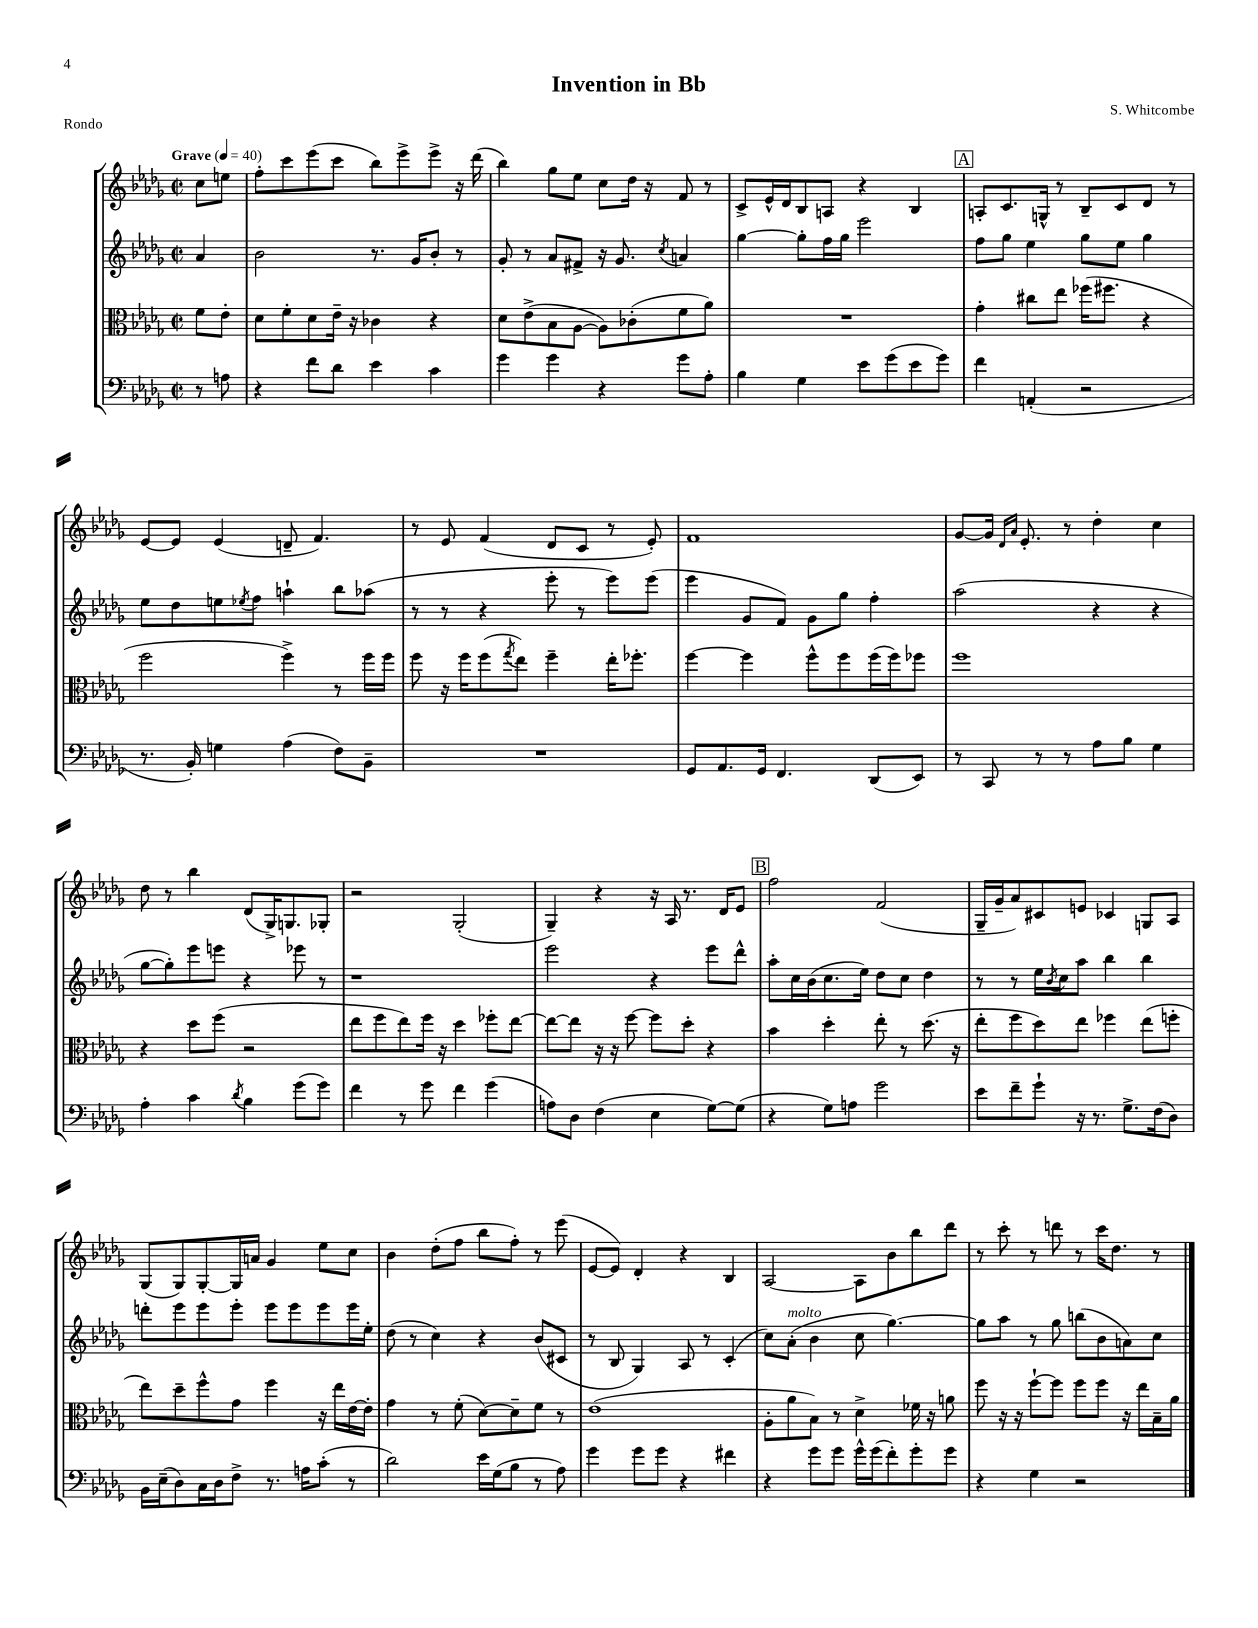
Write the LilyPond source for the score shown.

\header { title = "Invention in Bb" composer = "S. Whitcombe" piece = "Rondo" }
<<
\new StaffGroup <<
\new Staff = "s0" {
    \clef treble \key des \major \defaultTimeSignature \time 2/2 \partial 4 \tempo "Grave" 4 = 40
    c''8 e''8 |
    f''8-. c'''8 ees'''8( c'''8 bes''8) ees'''8-> ees'''8-> r16 des'''16( |
    bes''4) ges''8 ees''8 c''8 des''16 r16 f'8 r8 |
    c'8-> ees'16-^ des'16 bes8 a8 r4 bes4 |
    \mark \markup { \box "A" } a8-. c'8. g16-^ r8 bes8-- c'8 des'8 r8 |
    ees'8~ ees'8 ees'4( d'8-- f'4.) |
    r8 ees'8 f'4( des'8 c'8 r8 ees'8-.) |
    f'1 |
    ges'8~ ges'16 \grace { des'16 aes'16 } ees'8.-. r8 des''4-. c''4 |
    des''8 r8 bes''4 des'8( ges16->) g8. ges8-. |
    r2 ges2-.( |
    ges4--) r4 r16 aes16 r8. des'16 ees'8 |
    \mark \markup { \box "B" } f''2 f'2( |
    ges16-- ges'16-- aes'8) cis'8 e'8 ces'4 g8 aes8 |
    ges8( ges8) ges8~-. ges16 a'16 ges'4 ees''8 c''8 |
    bes'4 des''8-.( f''8 bes''8 f''8-.) r8 ees'''8( |
    ees'8~ ees'8) des'4-. r4 bes4 |
    aes2~ aes8 bes'8 bes''8 des'''8 |
    r8 c'''8-. r8 d'''8 r8 c'''16 des''8. r8 \bar "|." |
}
\new Staff = "s1" {
    \clef treble \key des \major \defaultTimeSignature \time 2/2 \partial 4
    aes'4 |
    bes'2 r8. ges'16 bes'8-. r8 |
    ges'8-. r8 aes'8 fis'8-> r16 ges'8. \acciaccatura { c''8 } a'4 |
    ges''4~ ges''8-. f''16 ges''16 ees'''2 |
    \mark \markup { \box "A" } f''8 ges''8 ees''4 ges''8 ees''8 ges''4 |
    ees''8 des''8 e''8 \acciaccatura { ees''8 } f''8 a''4-! bes''8 aes''8( |
    r8 r8 r4 ees'''8-. r8 ees'''8) ees'''8( |
    ees'''4 ges'8 f'8) ges'8 ges''8 f''4-. |
    aes''2( r4 r4 |
    ges''8~ ges''8-.) ees'''8 e'''8 r4 ees'''8 r8 |
    r1 |
    ees'''2 r4 ees'''8 des'''8-^ |
    \mark \markup { \box "B" } aes''8-. c''16 bes'16( c''8. ees''16) des''8 c''8 des''4 |
    r8 r8 ees''16 \acciaccatura { bes'8 } c''16 aes''8 bes''4 bes''4 |
    d'''8-. ees'''8 ees'''8 ees'''8-. ees'''8 ees'''8 ees'''8 ees'''16 ees''16-. |
    des''8( r8 c''4) r4 bes'8( cis'8 |
    r8 bes8 ges4) aes8 r8 c'4-.( |
    c''8) aes'8-.^\markup { \italic "molto" }( bes'4 c''8 ges''4.~) |
    ges''8 aes''8 r8 ges''8 b''8( bes'8 a'8) c''8 \bar "|." |
}
\new Staff = "s2" {
    \clef alto \key des \major \defaultTimeSignature \time 2/2 \partial 4
    f'8 ees'8-. |
    des'8 f'8-. des'8 ees'16-- r16 ces'4 r4 |
    des'8 ees'8->( bes8 aes8~ aes8) ces'8-.( f'8 aes'8) |
    R1 |
    \mark \markup { \box "A" } ges'4-. cis''8 ees''8 fes''16( fis''8. r4 |
    f''2 f''4->) r8 f''16 f''16 |
    f''8 r16 f''16 f''8( \acciaccatura { ges''8 } ees''8) f''4-- ees''16-. fes''8.-. |
    f''4~ f''4 f''8-^ f''8 f''16( f''16) fes''8 |
    f''1 |
    r4 des''8 f''8( r2 |
    ees''8 f''8 ees''8) f''16 r16 des''4 fes''8-. ees''8~ |
    ees''8~ ees''8 r16 r16 f''8~ f''8 des''8-. r4 |
    \mark \markup { \box "B" } bes'4 des''4-. ees''8-. r8 des''8.( r16 |
    ees''8-. f''8 des''8) ees''8 fes''4 ees''8( f''8-. |
    ees''8) des''8-- f''8-^ ges'8 f''4 r16 ees''16 ees'16~ ees'16-. |
    ges'4 r8 f'8-.( des'8~) des'8-- f'8 r8 |
    ees'1( |
    aes8-. aes'8 bes8) r8 des'4-> fes'16 r16 a'8 |
    f''8 r16 r16 f''8~-! f''8 f''8 f''8 r16 ees''16 bes16-- aes'16 \bar "|." |
}
\new Staff = "s3" {
    \clef bass \key des \major \defaultTimeSignature \time 2/2 \partial 4
    r8 a8 |
    r4 f'8 des'8 ees'4 c'4 |
    ges'4 ges'4 r4 ges'8 aes8-. |
    bes4 ges4 ees'8 ges'8( ees'8 ges'8) |
    \mark \markup { \box "A" } f'4 a,4-.( r2 |
    r8. bes,16-.) g4 aes4( f8) bes,8-- |
    R1 |
    ges,8 aes,8. ges,16 f,4. des,8( ees,8) |
    r8 c,8 r8 r8 aes8 bes8 ges4 |
    aes4-. c'4 \acciaccatura { des'8 } bes4 ges'8( ges'8) |
    f'4 r8 ges'8 f'4 ges'4( |
    a8) des8 f4( ees4 ges8~) ges8( |
    \mark \markup { \box "B" } r4 ges8) a8 ges'2 |
    ees'8 f'8-- ges'8-! r16 r8. ges8.-> f16( des8) |
    bes,16 ees16--( des8) c16 des16 f8-> r8. a16 c'8-.( r8 |
    des'2) ees'16 ges16( bes8 r8 aes8) |
    ges'4 ges'8 ges'8 r4 fis'4 |
    r4 ges'8 ges'8 ges'16-^ ges'16( f'8-.) ges'8-. ges'8 |
    r4 ges4 r2 \bar "|." |
}
>>
>>
\layout { \context { \Score \remove "Bar_number_engraver" } }
